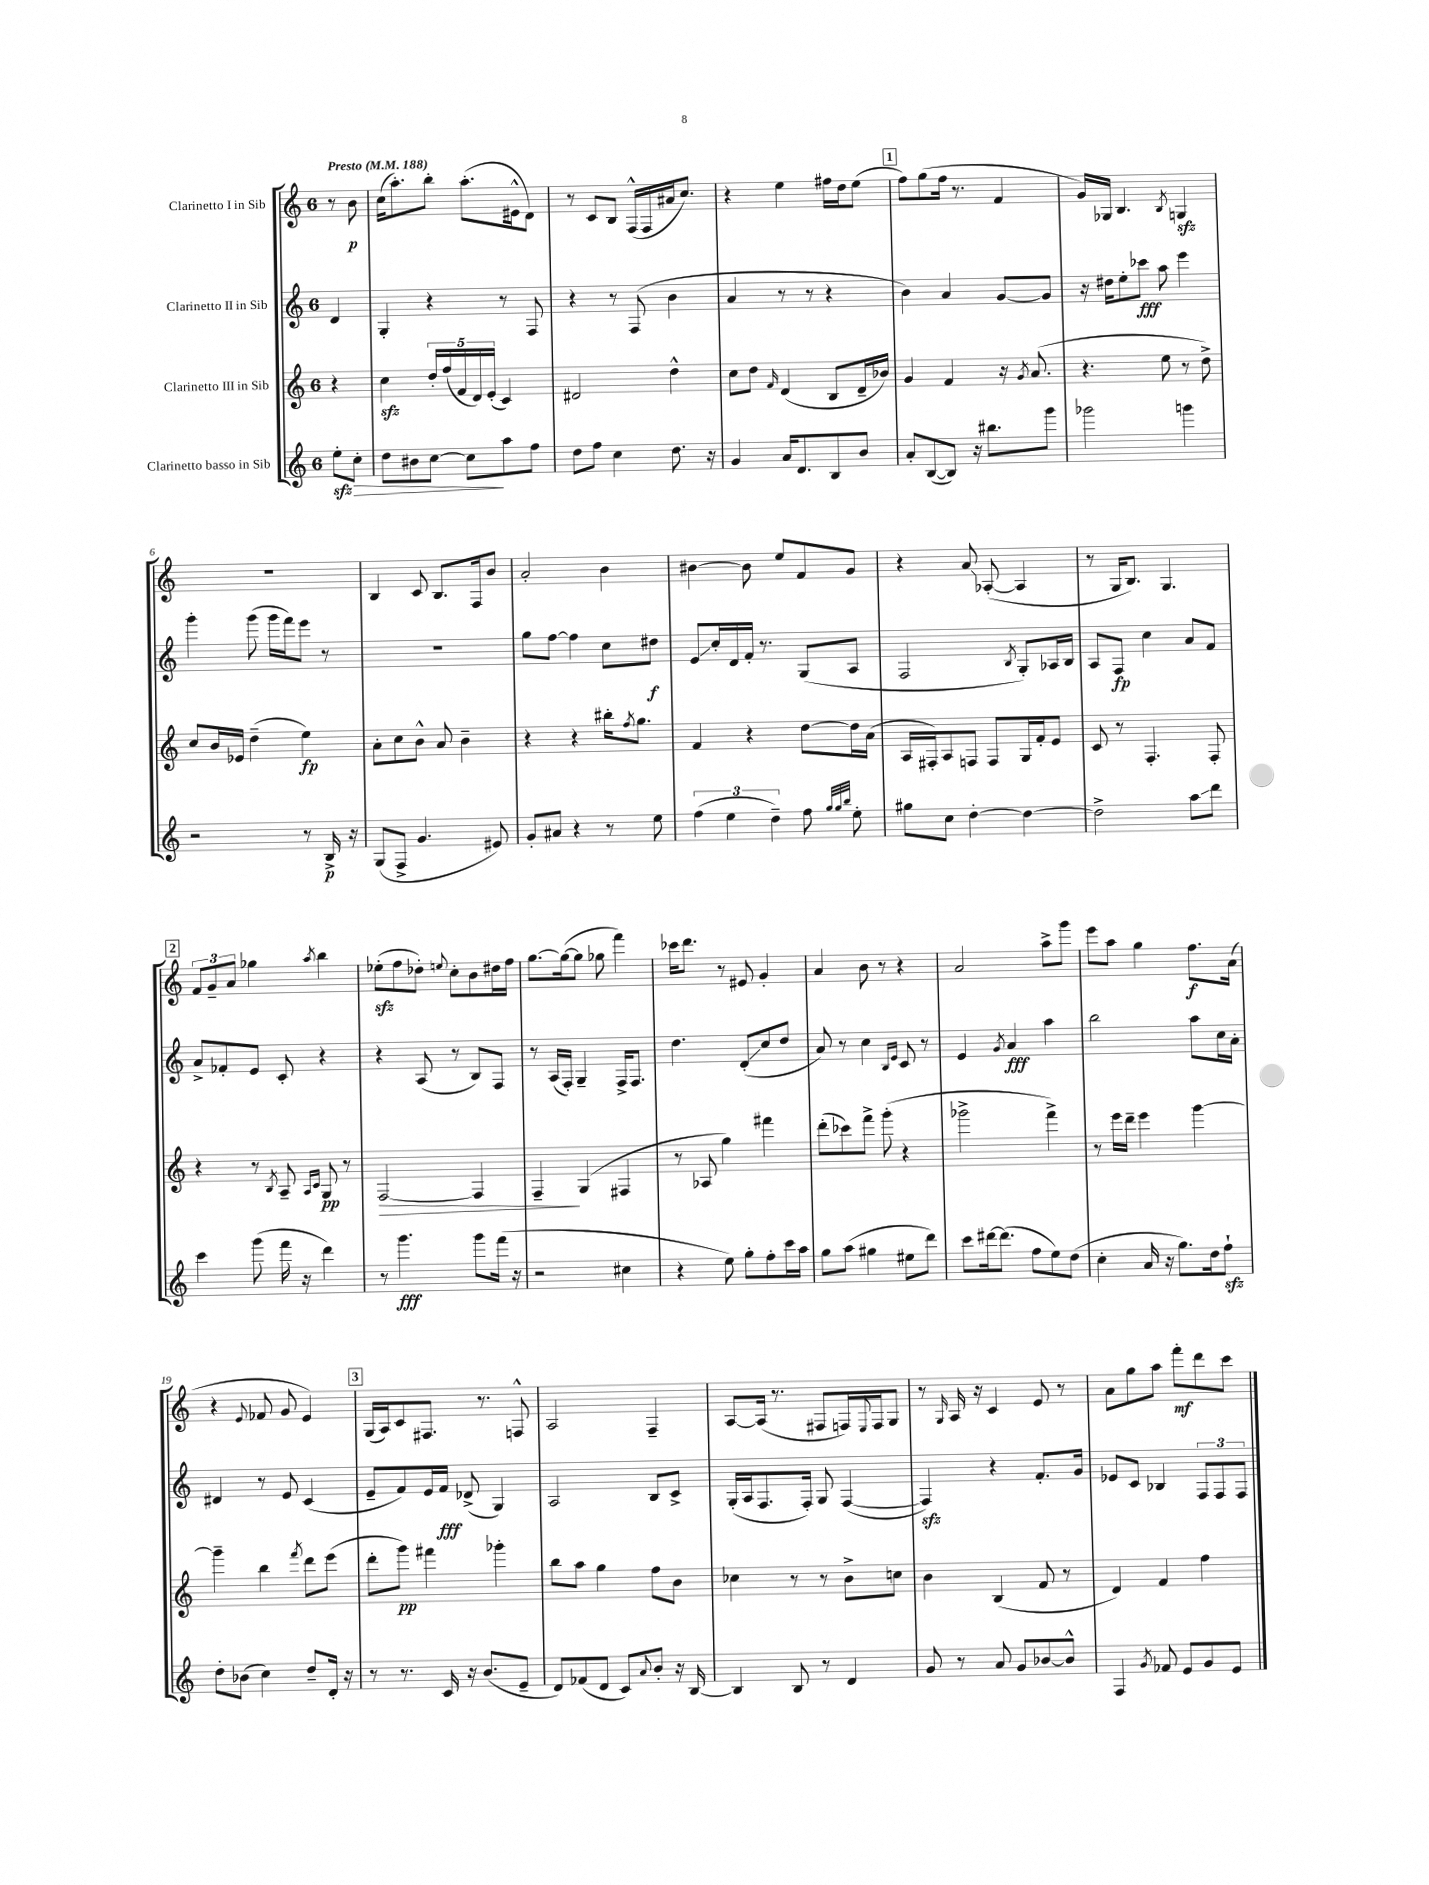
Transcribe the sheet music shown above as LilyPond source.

<<
\new StaffGroup <<
\new Staff = "s0" \with { instrumentName = "Clarinetto I in Sib" } {
    \clef treble \key c \major \once \override Staff.TimeSignature.style = #'single-digit \time 6/8 \partial 4 \tempo "Presto" 4 = 188
    r8 b'8\p |
    c''16( a''8.-.) b''8-. a''8.-.( eis'16-^ d'8) |
    r8 c'8 b8 f16-^( f16 ais'16 c''8.) |
    r4 e''4 fis''16 d''16 e''8( |
    \mark \markup { \box "1" } f''8) g''8( f''16 r8. f'4 |
    g'16) ges16 b4. \acciaccatura { b8 } g4\sfz |
    R2. |
    b4 c'8 b8. f16 b'8 |
    a'2-. b'4 |
    bis'4~ bis'8 e''8 f'8 g'8 |
    r4 a'8\glissando aes8~-.( aes4 |
    r8 g16 b8.) g4. |
    \mark \markup { \box "2" } \tuplet 3/2 { f'8 g'8-- a'8 } ges''4 \acciaccatura { a''8 } b''4 |
    ees''8-.\sfz( f''8 des''8-.) \appoggiatura { e''8 } c''8-. b'8 dis''16 f''16 |
    g''8.~ g''16~( g''8 ges''8 f'''4) |
    ces'''16 d'''8. r8 eis'8 g'4-. |
    a'4 b'8 r8 r4 |
    a'2 a''8-> g'''8 |
    e'''8 a''8 g''4 f''8.\f a'16( |
    r4 \appoggiatura { e'8 } fes'8 g'8 e'4) |
    \mark \markup { \box "3" } g16( a16) c'8 fis8. r8. f8-^ |
    a2 f4-- |
    a8~ a16( r8. fis8 f16) \appoggiatura { e8 } f16 g8 |
    r8 \grace { g16 } a16 r16 c'4 e'8 r8 |
    a'8 g''8 a''8 f'''8-.\mf d'''8 c'''8 \bar "|." |
}
\new Staff = "s1" \with { instrumentName = "Clarinetto II in Sib" } {
    \clef treble \key c \major \once \override Staff.TimeSignature.style = #'single-digit \time 6/8 \partial 4
    d'4 |
    g4-. r4 r8 f8 |
    r4 r8 f8( b'4 |
    a'4 r8 r8 r4 |
    \mark \markup { \box "1" } b'4) a'4 g'8~ g'8 |
    r16 dis''16 e''8-. ces'''8\fff a''8 e'''4 |
    g'''4-. g'''8( g'''16 f'''16) e'''8 r8 |
    R2. |
    g''8 f''8~ f''4 c''8 dis''8\f |
    e'8\glissando c''16-. d'16 f'16-. r8. g8( a8 |
    f2 \acciaccatura { b8 } g8-.) aes16 b16 |
    a8 f8\fp c''4 a'8 f'8 |
    \mark \markup { \box "2" } a'8-> fes'8-. e'8 c'8-. r4 |
    r4 a8( r8 b8) f8 |
    r8 a16( f16-.) g4-- f16-> f8. |
    d''4. d'8-.\glissando( c''8 d''8 |
    a'8) r8 c''4 \grace { b16 e'16 } c'8 r8 |
    e'4 \acciaccatura { g'8 } a'4\fff a''4 |
    b''2 a''8 c''16 a'16-. |
    dis'4 r8 e'8 c'4( |
    \mark \markup { \box "3" } e'8-- f'8) e'16 f'16\fff des'8->( g4) |
    a2 b8 c'8-> |
    g16-.( a16 f8. f16-.) g8 f4~( |
    f4\sfz) r4 f'8.-. g'16 |
    ees'8 c'8 bes4 \tuplet 3/2 { f8 f8 f8 } \bar "|." |
}
\new Staff = "s2" \with { instrumentName = "Clarinetto III in Sib" } {
    \clef treble \key c \major \once \override Staff.TimeSignature.style = #'single-digit \time 6/8 \partial 4
    r4 |
    c''4\sfz \tuplet 5/4 { d''16-. f''16( f'16 d'16) e'16-.( } c'4) |
    dis'2 d''4-^ |
    c''8 d''8 \grace { f'16 } d'4( b8 d'16-- bes'16) |
    \mark \markup { \box "1" } g'4 f'4 r16 \acciaccatura { g'8 } a'8.( |
    r4. e''8 r8 d''8->) |
    c''8 b'16 ees'16 d''4--( e''4\fp) |
    a'8-. c''8 b'8-^ a'8 b'4-- |
    r4 r4 bis''16-. \acciaccatura { f''8 } g''8. |
    f'4 r4 d''8~ d''16 a'16( |
    a16 fis16-.) a8 f8 f8 g16 f'16-. e'8 |
    c'8 r8 f4.-. f8-. |
    \mark \markup { \box "2" } r4 r8 \acciaccatura { b8 } a8-- \grace { a16 c'16 } g8\pp r8 |
    f2~\> f4 |
    f4--\! g4( fis4 |
    r8 aes8 g''4) fis'''4 |
    d'''8-.( ces'''8) f'''8-> g'''8-.( r4 |
    ges'''2-> f'''4->) |
    r8 e'''16 d'''16-- e'''4 g'''4~ |
    g'''4-- b''4 \acciaccatura { f'''8 } d'''8 e'''8( |
    \mark \markup { \box "3" } d'''8-. g'''8\pp) fis'''4 ges'''4-. |
    b''8 a''8 g''4 f''8 b'8 |
    ces''4 r8 r8 b'8-> c''8 |
    b'4 b4( f'8 r8 |
    d'4) f'4 f''4 \bar "|." |
}
\new Staff = "s3" \with { instrumentName = "Clarinetto basso in Sib" } {
    \clef treble \key c \major \once \override Staff.TimeSignature.style = #'single-digit \time 6/8 \partial 4
    e''8-.\sfz c''8-.\> |
    d''8 bis'8 c''8~ c''8\! a''8 f''8 |
    d''8 f''8 c''4 d''8. r16 |
    g'4 a'16 d'8. b8 b'8 |
    \mark \markup { \box "1" } a'8-. b8~( b8) r16 bis''8. g'''8 |
    ges'''2 g'''4 |
    r2 r8 b16->\p r16 |
    g8( f8-> g'4. eis'8) |
    g'8-. ais'8 r4 r8 e''8 |
    \tuplet 3/2 { f''4( e''4 d''4--) } f''8 \grace { g''32 g''32 b''32 } e''8-. |
    gis''8 c''8 d''4~-. d''4~ |
    d''2-> a''8\glissando d'''8 |
    \mark \markup { \box "2" } c'''4 g'''8( f'''16 r16 d'''4) |
    r8 g'''4.\fff g'''8 f'''16( r16 |
    r2 cis''4 |
    r4 e''8) g''8-. f''8-. c'''16 a''16 |
    g''8 a''8( gis''4 eis''8 d'''8) |
    c'''8 dis'''16~ dis'''8.( f''8 e''8) d''8( |
    c''4-. a'16 r16 g''8.) d''16 f''8-!\sfz |
    d''8-. bes'8( c''4) d''8-- d'16-. r16 |
    \mark \markup { \box "3" } r8 r8. c'16 r16 b'8.( e'8-- |
    d'8) fes'8( d'8 c'8) \appoggiatura { a'8 } b'8-. r16 b16~ |
    b4 b8 r8 d'4 |
    g'8 r8 a'8 g'8 bes'8~ bes'8-^ |
    f4 \acciaccatura { g'8 } fes'8 e'8 g'8 e'8 \bar "|." |
}
>>
>>
